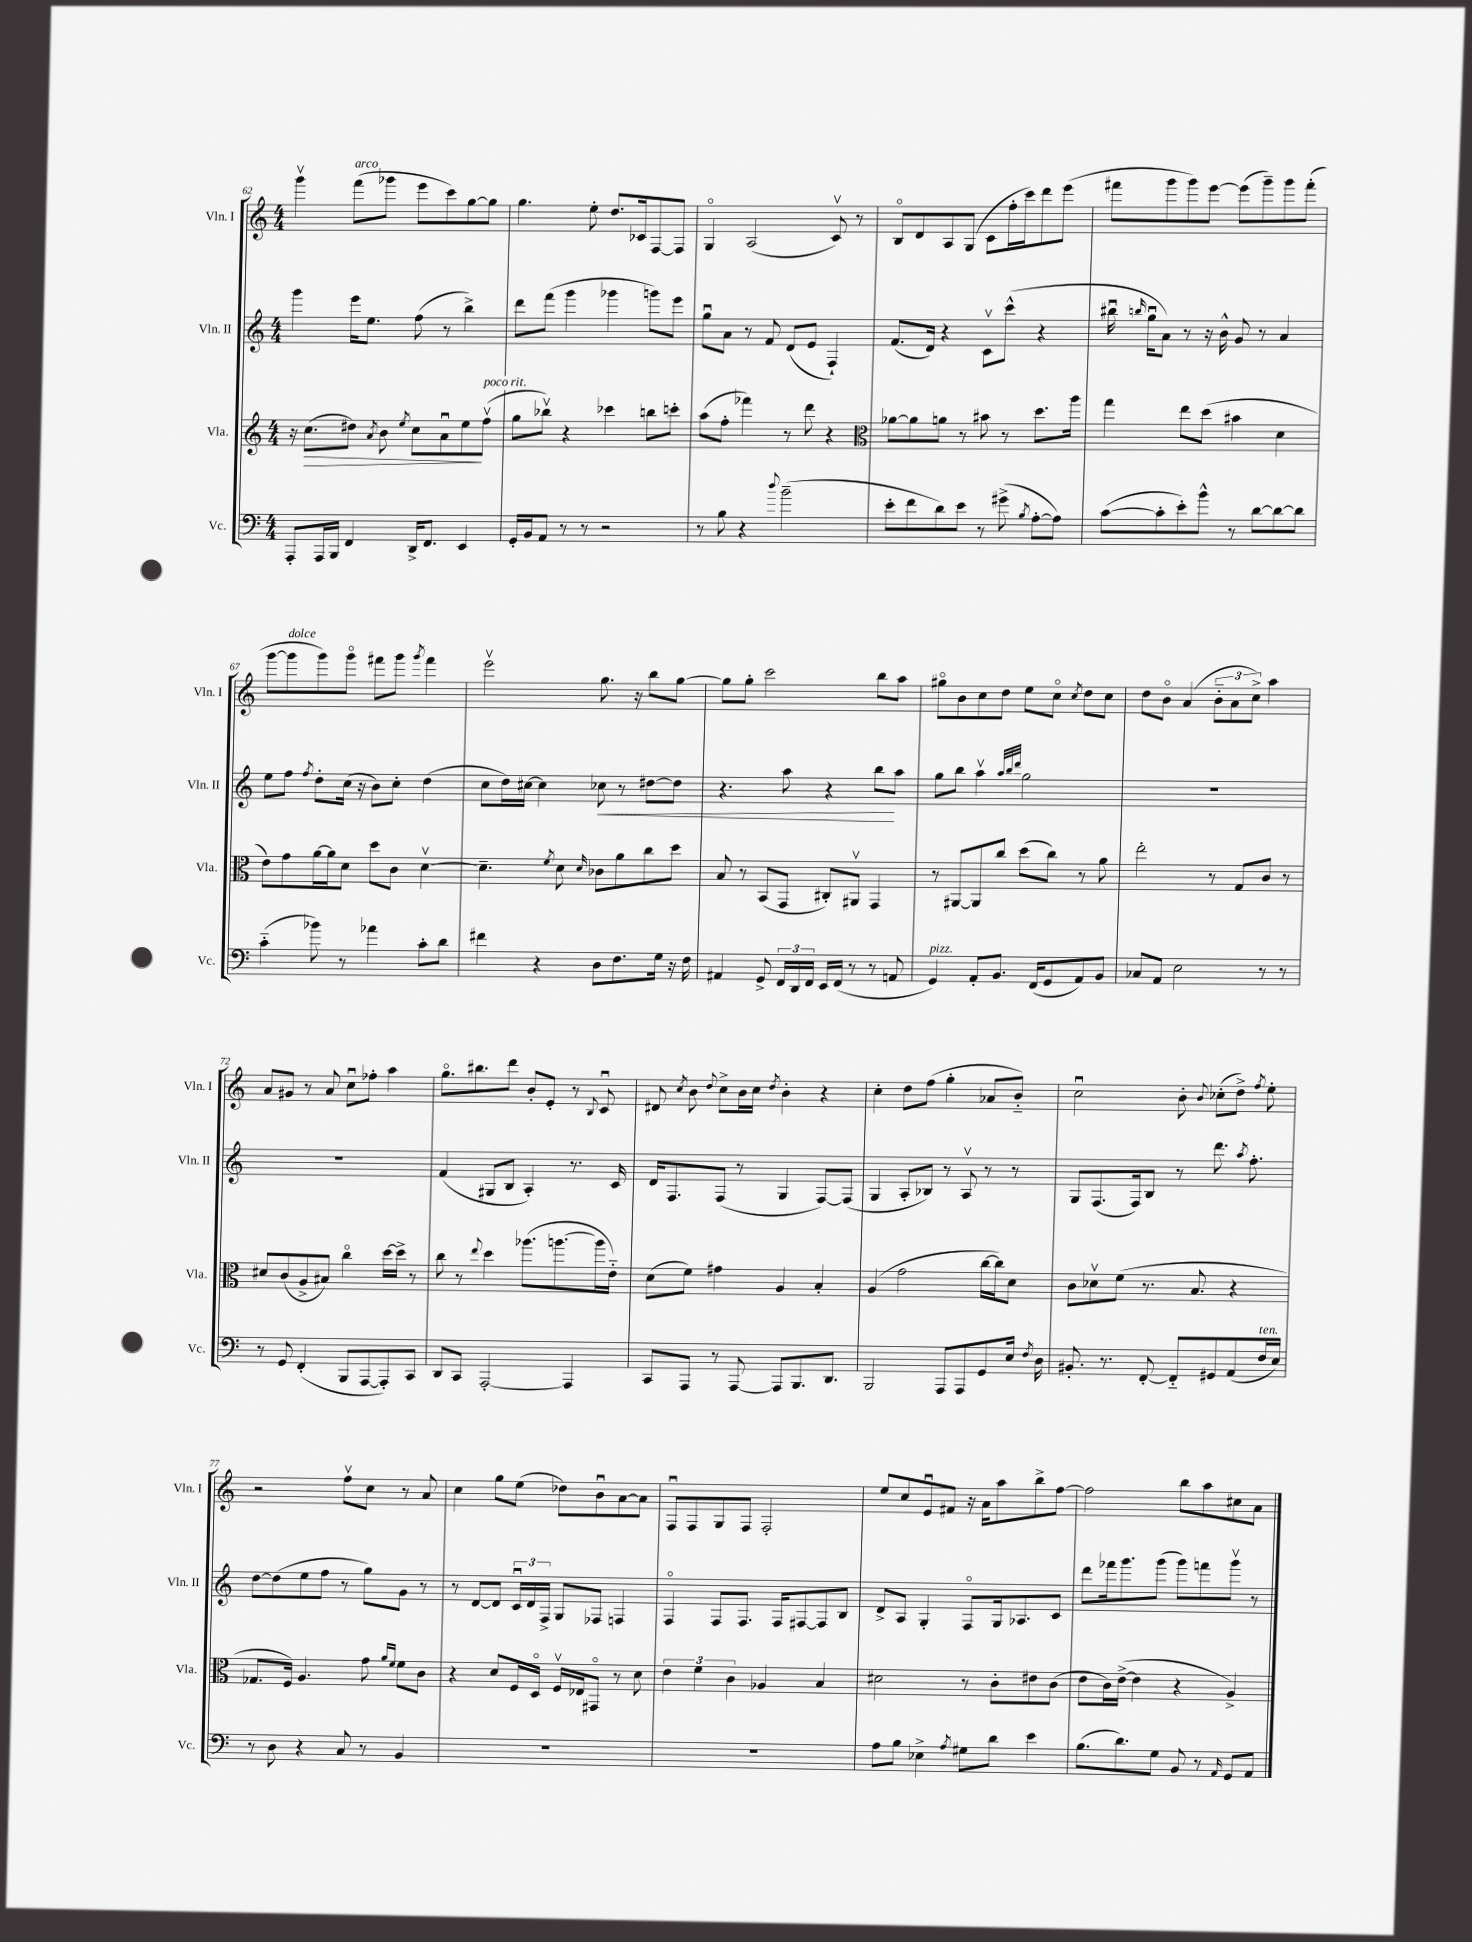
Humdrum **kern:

**kern	**kern	**kern	**kern
*staff4	*staff3	*staff2	*staff1
*clefF4	*clefG2	*clefG2	*clefG2
*k[]	*k[]	*k[]	*k[]
*M4/4	*M4/4	*M4/4	*M4/4
8AAA'	16r	4ggg	4gggv
.	(8.cc	.	.
16AAA	.	.	.
16BBB	.	.	.
4FF	8dd#)	16eee	(8fff
.	.	8.ee	.
.	8qa	.	.
.	8b	.	8ggg-
.	8qee	.	.
16DD^	8cc	(8ff	8eee
8.FF	.	.	.
.	8au	8r	8ccc)
4EE	8ee	4bb^)	[8gg
.	(8ffv	.	8gg]
=	=	=	=
16GG'	8gg	8ddd	4.gg
16BB	.	.	.
8AA	8bb-v)	(8fff	.
8r	4r	4ggg	.
8r	.	.	8ee'
2r	4ccc-	4ggg-	8.dd
.	.	.	16c-
.	8bb	8ggg)	[8F
.	8ccc'	8eee	8F]
=	=	=	=
8r	(8aa	8ggu	4Go
8B	8ff'	8a	.
4r	4fff-)	8r	(2A
.	.	8f	.
8qqdd	.	.	.
(2b~	8r	(8d	.
.	8ddd	8e	.
.	4r	4F`)	8cv)
.	.	.	8r
=	=	=	=
*	*clefC3	*	*
8e'	[8a-	(8.f	8Bo
8f	8a-]	.	8d
.	.	16d)	.
8d)	8a	4r	8A
8e	8r	.	(8G
8r	8b#	8cv	8c
(8g#^	8r	(8ccc^^	16ff'
.	.	.	16ccc)
8qB	.	.	.
[8A'	8.dd	4r	8ddd
8A])	.	.	(8eee
.	16aa	.	.
=	=	=	=
([8c	4gg	16bb#u	8fff#
.	.	16qqbb	.
.	.	16ggu	.
8c']	.	8a)	8ggg
8e')	8ee	8r	8ggg)
8b^^	(8dd	16r	[8eee
.	.	16b^^	.
8r	4b#	8g	(8eee]
[8d	.	8r	8ggg~)
8d_	4d	4a	8ggg
8d]	.	.	(8fff#'
=	=	=	=
(4c'~	8e)	8ee	[8ggg
.	8g	8ff	8ggg]
.	.	8qff	.
8b-)	[16a	8dd'	8ggg)
.	16a]	.	.
8r	8d	(16cc	8gggo
.	.	16r	.
4a-	8dd	8b)	8fff#
.	8c	8cc'	8ggg
.	.	.	8qggg
8c'	[4dv	(4dd	4fff#
8d	.	.	.
=	=	=	=
4f#	4.d~]	8cc	2eeev
.	.	16dd)	.
.	.	[16cc#	.
4r	.	4cc#]	.
.	8qf	.	.
.	8d	.	.
.	16qqd	.	.
8D	8c-	8cc-	8.gg
8.F	8a	8r	.
.	.	.	16r
.	8cc	[8dd#	8bb
16G	.	.	.
16r	8dd	8dd#]	[8gg
16F	.	.	.
=	=	=	=
4AA#	8B	4.r	8gg]
.	8r	.	8gg'
8GG^	(8BB	.	2ccc
24FF	8GG	8aa	.
24DD	.	.	.
24FF	.	.	.
16EE	8C#')	4r	.
(16FF	.	.	.
8r	8AA#v	.	.
8r	4GG	8bb	8bb
8AA	.	8aa	8aa
=	=	=	=
4GG)	8r	8gg	8gg#o
.	[8AA#	8bb	8b
8AA'	8AA#]	4aav	8cc
8.BB	8cc	.	8dd
.	.	32qqaa	.
.	.	32qqbb	.
.	.	32qqddd	.
.	(8dd	2gg	8ee
(16FF	.	.	.
8GG	8cc)	.	8cco
.	.	.	8qcc
8AA)	8r	.	8dd
8BB	8a	.	8cc
=	=	=	=
8C-	2ee'	1r	8dd
8AA	.	.	8bo
2E	.	.	(4a
.	8r	.	12b'~
.	.	.	12a
.	8G	.	.
.	.	.	12cc^)
8r	8c	.	4aa
8r	8r	.	.
=	=	=	=
8r	8d#	1r	8a
8GG	(8c	.	8g#
(4FF'	8A^	.	8r
.	8B#)	.	8a
8BBB	4cco	.	8ccu
[8AAA	.	.	8ff-'
8AAA'])	[16dd	.	4aa
.	16dd^]	.	.
8CC	8r	.	.
=	=	=	=
8DD	8cc	(4f	8.ggo
8CC	8r	.	.
.	.	.	8.bb#
.	8qqee	.	.
[2AAA'	4dd	8G#	.
.	.	8B	8ddd
.	(8.aa-	4A')	8b'
.	.	.	8e'
.	[8.aa	.	.
4AAA]	.	8.r	8r
.	.	.	8qqB
.	16aa]	.	8cu
.	16e'~)	16c	.
=	=	=	=
8CC	(8d	16d	8d#
.	.	8.F	.
.	.	.	8qcc
8AAA	8f)	.	8b
.	.	.	8qqdd
8r	4g#	(8F	8cc^
[8AAA	.	8r	16b
.	.	.	16cc
.	.	.	8qdd
8AAA]	4A	4G	4b'
8.BBB	.	.	.
.	4B'	[8F)	4r
8.DD	.	.	.
.	.	(8F]	.
=	=	=	=
2BBB	(4A	4G	4cc'
.	2g	8A'	8dd
.	.	8B-)	(8ff
8AAA	.	8r	4gg'
8AAA	.	8Av	.
8GG	[16cc	8r	8a-
.	16cc])	.	.
16E	8d	8r	8b'~)
8qF	.	.	.
16D	.	.	.
=	=	=	=
8.BB#'	8c	8G	2ccu
.	8d-v	(8.F	.
8.r	.	.	.
.	(8f	.	.
.	.	16F)	.
[8FF'	8.r	8B	.
8FF'~]	.	8r	8b'
.	8.B	.	.
.	.	.	8qqb
8GG#	.	8.ddd	(8cc-'
(8AA	4r	.	8dd^)
.	.	8qaa	.
.	.	8.ff'	.
.	.	.	8qff
16F	.	.	8ee'
16E)	.	.	.
=	=	=	=
8r	8.G-	[8dd	2r
8D	.	(8dd]	.
.	16F)	.	.
4r	4.A	8ee	.
.	.	8ff	.
8C	.	8r	8ffv
8r	8g	8gg)	8cc
.	16qqa	.	.
.	16qqf	.	.
4BB	8f	8g	8r
.	8c	8r	8a
=	=	=	=
1r	4r	8r	4cc
.	.	[8d	.
.	8d	8d]	8gg
.	16F	24cu	(8ee
.	.	24d	.
.	16Do	.	.
.	.	24F^	.
.	16Fv	8G	8dd-)
.	16E-	.	.
.	8GG#o	8F-	8bu
.	8r	4F	[8a
.	8d	.	8a]
=	=	=	=
1r	6e	4Fo	8Fu
.	.	.	8F
.	6f	.	.
.	.	8F	8G
.	6c	.	.
.	.	8.F	8F
.	4A-	.	2F'
.	.	16F	.
.	.	[8F#	.
.	4B	8F#]	.
.	.	8B	.
=	=	=	=
8A	2d#	8d^	8ee
8B	.	8A	8cc
4E-^	.	4G'	8eu
.	.	.	8f#
8qA	.	.	.
8G#	8r	8Fo	16r
.	.	.	16a
8d	8c'	16G	8aa
.	.	8.A-	.
4e	8e#	.	8bb^
.	(8c	8c	[8ff
=	=	=	=
(8.B	8e	8ddd	2ff]
.	16c)	16fff-	.
8.d)	([16e^	8.ggg	.
.	4e]	.	.
8G	.	(8ggg	.
8BB	4r	8ggg)	8bb
8r	.	8fff	8aa
16qqAA	.	.	.
8GG	4A^)	8gggv	8cc#
8AA	.	8r	8a
==	==	==	==
*-	*-	*-	*-
